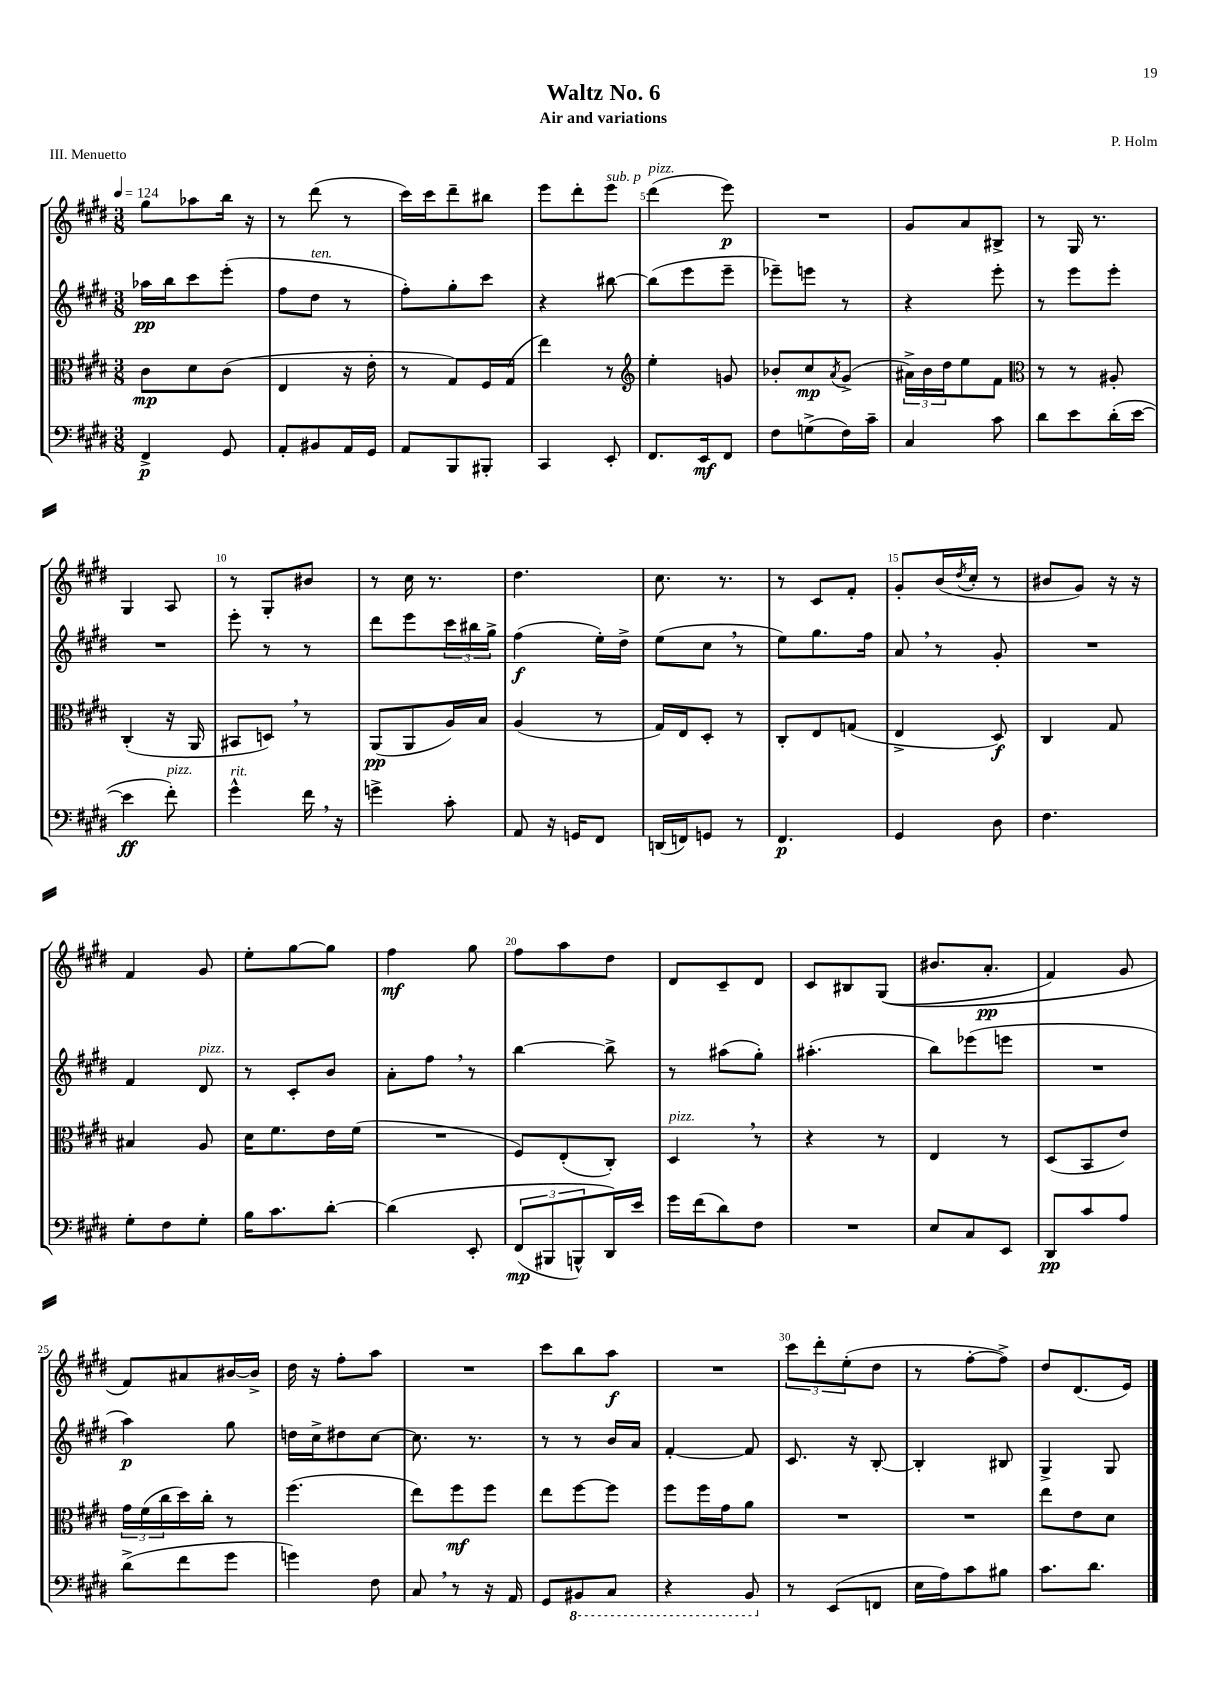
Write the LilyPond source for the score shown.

\header { title = "Waltz No. 6" composer = "P. Holm" subtitle = "Air and variations" piece = "III. Menuetto" }
<<
\new StaffGroup <<
\new Staff = "s0" {
    \clef treble \key e \major \numericTimeSignature \time 3/8 \tempo 4 = 124
    gis''8 aes''8 b''16 r16 |
    r8 dis'''8( r8 |
    cis'''16) cis'''16 dis'''8-- bis''8 |
    e'''8 dis'''8-. e'''8^\markup { \italic "sub. p" } |
    dis'''4^\markup { \italic "pizz." }( e'''8\p) |
    R4. |
    gis'8 a'8 bis8-> |
    r8 gis16 r8. |
    gis4 a8 |
    r8 gis8-. bis'8 |
    r8 cis''16 r8. |
    dis''4. |
    cis''8. r8. |
    r8 cis'8 fis'8-. |
    gis'8-. b'16( \acciaccatura { dis''8 } cis''16-. r8 |
    bis'8 gis'8) r16 r16 |
    fis'4 gis'8 |
    e''8-. gis''8~ gis''8 |
    fis''4\mf gis''8 |
    fis''8 a''8 dis''8 |
    dis'8 cis'8-- dis'8 |
    cis'8 bis8 gis8(\( |
    bis'8. a'8.-.\pp |
    fis'4) gis'8 |
    fis'8\) ais'8 bis'16~ bis'16-> |
    dis''16 r16 fis''8-. a''8 |
    R4. |
    cis'''8 b''8 a''8\f |
    R4. |
    \tuplet 3/2 { cis'''8 dis'''8-. e''8-.( } dis''8 |
    r8 fis''8~-. fis''8->) |
    dis''8 dis'8.( e'16) \bar "|." |
}
\new Staff = "s1" {
    \clef treble \key e \major \numericTimeSignature \time 3/8
    aes''16\pp b''16 cis'''8 e'''8-.( |
    fis''8 dis''8^\markup { \italic "ten." } r8 |
    fis''8-.) gis''8-. cis'''8 |
    r4 bis''8~ |
    bis''8( e'''8 e'''8-- |
    ees'''8--) e'''8 r8 |
    r4 e'''8-. |
    r8 e'''8 e'''8-. |
    R4. |
    e'''8-. r8 r8 |
    dis'''8 e'''8 \tuplet 3/2 { cis'''16 bis''16 gis''16-> } |
    fis''4\f( e''16-.) dis''16-> |
    e''8( cis''8 \breathe r8 |
    e''8) gis''8. fis''16 |
    a'8 \breathe r8 gis'8-. |
    R4. |
    fis'4 dis'8^\markup { \italic "pizz." } |
    r8 cis'8-. b'8 |
    a'8-. fis''8 \breathe r8 |
    b''4~ b''8-> |
    r8 ais''8( gis''8-.) |
    ais''4.-.( |
    b''8) ees'''8( e'''8 |
    R4. |
    a''4\p) gis''8 |
    d''16 cis''16-> dis''8 cis''8~ |
    cis''8. r8. |
    r8 r8 b'16 a'16 |
    fis'4~-. fis'8 |
    cis'8. r16 b8~-. |
    b4-. bis8 |
    gis4-> gis8 \bar "|." |
}
\new Staff = "s2" {
    \clef alto \key e \major \numericTimeSignature \time 3/8
    cis'8\mp dis'8 cis'8( |
    e4 r16 e'16-. |
    r8 gis8) fis16 gis16( |
    e''4) r8 |
    \clef treble e''4-. g'8 |
    bes'8-. cis''8\mp \acciaccatura { a'8 } gis'8->( |
    \tuplet 3/2 { ais'16->) b'16 dis''16 } e''8 fis'8 |
    \clef alto r8 r8 ais8-. |
    cis4-.( r16 a,16 |
    bis,8 d8) \breathe r8 |
    a,8\pp( a,8 a16) b16 |
    a4( r8 |
    gis16) e16 dis8-. r8 |
    cis8-. e8 g8( |
    e4-> dis8\f) |
    cis4 gis8 |
    bis4 a8 |
    dis'16 fis'8. e'16 fis'16( |
    R4. |
    fis8) e8-.( cis8-.) |
    dis4^\markup { \italic "pizz." } \breathe r8 |
    r4 r8 |
    e4 r8 |
    dis8( b,8 e'8) |
    \tuplet 3/2 { gis'16 fis'16( cis''16 } dis''16) cis''16-. r8 |
    fis''4.( |
    e''8) fis''8\mf fis''8 |
    e''8 fis''8~ fis''8 |
    fis''8 fis''16 gis'16 a'8 |
    R4. |
    R4. |
    e''8 e'8 dis'8 \bar "|." |
}
\new Staff = "s3" {
    \clef bass \key e \major \numericTimeSignature \time 3/8
    fis,4->\p gis,8 |
    a,8-. bis,8 a,16 gis,16 |
    a,8 b,,8 bis,,8-. |
    cis,4 e,8-. |
    fis,8. e,16\mf fis,8 |
    fis8 g8->( fis16) cis'16-- |
    cis4 cis'8 |
    dis'8 e'8 dis'16-.( e'16~ |
    e'4\ff fis'8-.^\markup { \italic "pizz." }) |
    gis'4-^^\markup { \italic "rit." } fis'16 \breathe r16 |
    g'4-> cis'8-. |
    a,8 r16 g,16 fis,8 |
    d,16( f,16) g,8 r8 |
    fis,4.\p |
    gis,4 dis8 |
    fis4. |
    gis8-. fis8 gis8-. |
    b16 cis'8. dis'8~-. |
    dis'4\( e,8-. |
    \tuplet 3/2 { fis,8\mp( bis,,8 b,,8-^) } dis,16\) e'16 |
    gis'16 fis'16( dis'8) fis8 |
    R4. |
    e8 cis8 e,8 |
    dis,8\pp cis'8 a8 |
    dis'8->( fis'8 gis'8 |
    g'4) fis8 |
    cis8 \breathe r8 r16 a,16 |
    gis,8 \ottava #-1 bis,,8 cis,8 |
    r4 b,,8 \ottava #0 |
    r8 e,8( f,8 |
    e16 a16) cis'8 bis8 |
    cis'8. dis'8. \bar "|." |
}
>>
>>
\layout { \context { \Score \override BarNumber.break-visibility = ##(#f #t #t) barNumberVisibility = #(every-nth-bar-number-visible 5) } }
